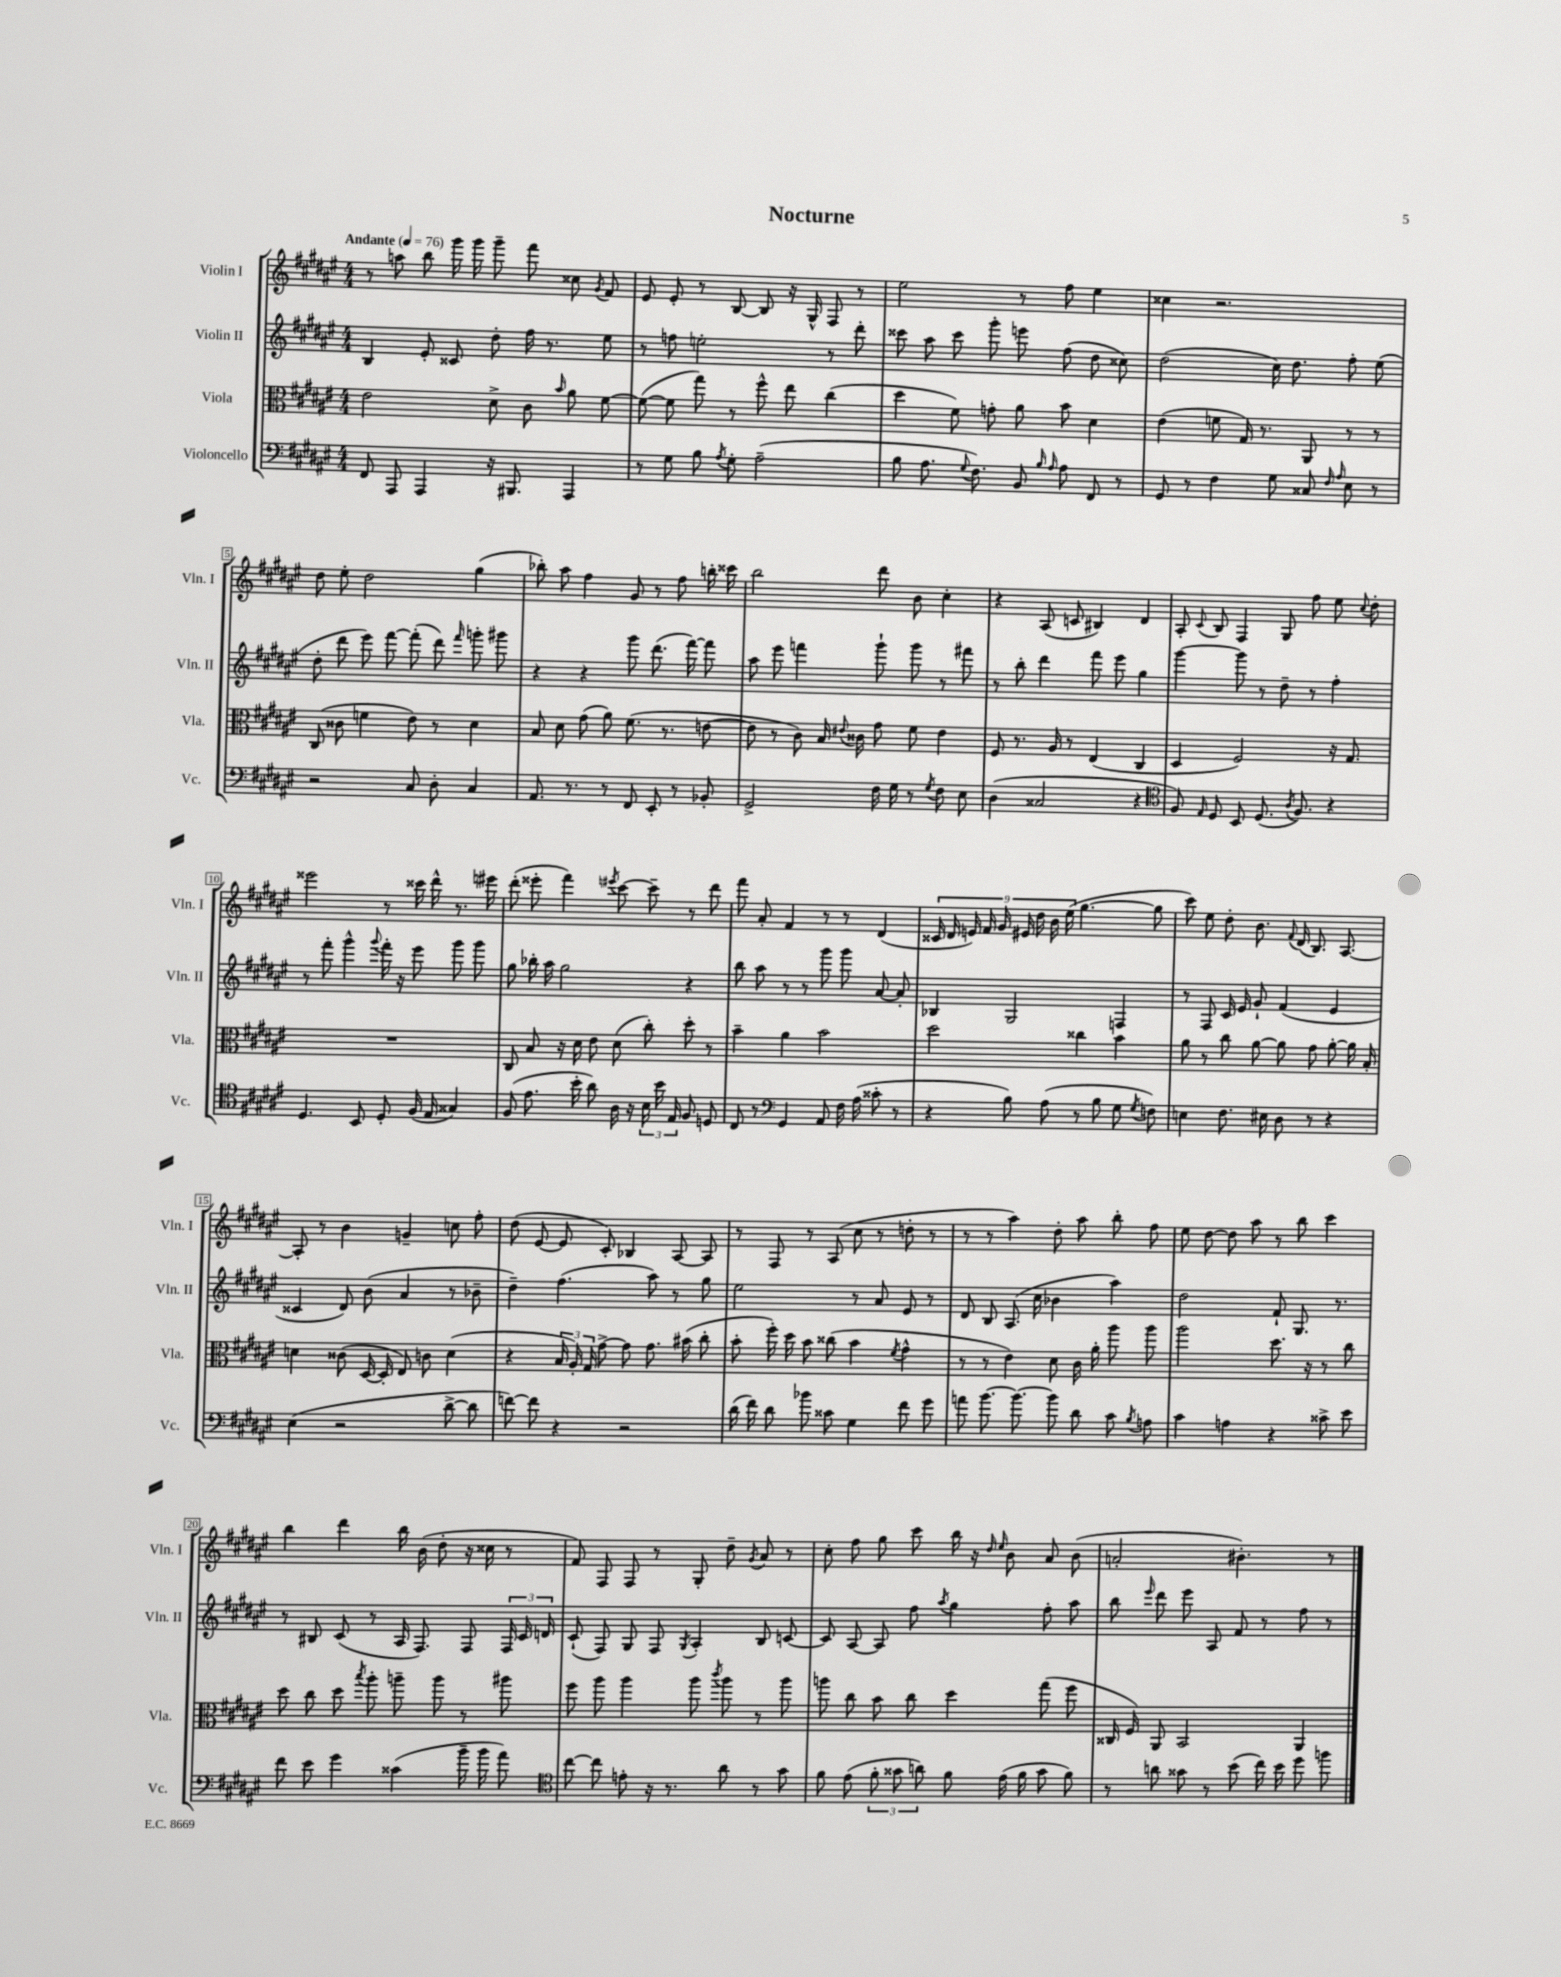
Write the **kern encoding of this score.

**kern	**kern	**kern	**kern
*part4	*part3	*part2	*part1
*staff4	*staff3	*staff2	*staff1
*I"Violoncello	*I"Viola	*I"Violin II	*I"Violin I
*I'Vc.	*I'Vla.	*I'Vln. II	*I'Vln. I
*clefF4	*clefC3	*clefG2	*clefG2
*k[f#c#g#d#a#e#]	*k[f#c#g#d#a#e#]	*k[f#c#g#d#a#e#]	*k[f#c#g#d#a#e#]
*M4/4	*M4/4	*M4/4	*M4/4
*MM76	*MM76	*MM76	*MM76
=1	=1	=1	=1
!	!	!	!LO:TX:a:B:t=Andante
8FF#/	2e#\	4B/	8r
8AAA#/	.	.	8aan\
4AAA#/	.	8e#'/	8bb\
.	.	8c##X/	16ggg#\
.	.	.	16ggg#\
16r	8d#^\	8dd#'\	8ggg#~\
8.BBB#X/	.	.	.
.	8c#\	16ff#\	8fff#\
.	.	8.r	.
.	16qqb/	.	.
4AAA#/	8a#\	.	8cc##X\
.	.	.	8qg#/
.	[8f#\	8ee#\	8f#/
=2	=2	=2	=2
8r	(8f#\_	8r	8e#/
8G#\	8f#\]	8ffn\	8e#'/
8B\	8gg#\)	2een'\	8r
8qA#/	.	.	.
8G#'\	8r	.	[8B/
(2A#~\	8ff#^^\	.	8B/]
.	8ee#\	.	16r
.	.	.	16G#^^/
.	(4cc#\	8r	8F#/
.	.	8ddd#'\	8r
=3	=3	=3	=3
8B\	4dd#\	8ccc##X\	2ee#\
8.A#\	.	8aa#\	.
.	8f#\)	8ccc##\	.
8qqG#/	.	.	.
8.F#\)	.	.	.
.	8gn'\	8ggg#'\	.
8BB/	8a#\	8eeen\	8r
16qqB/	.	.	.
16qqA#/	.	.	.
8A#\	8b\	(8ff#\	8ff#\
8FF#/	4d#\	8dd#\	4ee#\
8r	.	8cc##X\)	.
=4	=4	=4	=4
8GG#/	(4e#\	(2dd#\	4cc##X\
8r	.	.	.
4F#\	8fn\	.	2.r
.	16G#/)	.	.
.	8.r	.	.
8G#\	.	16cc#\)	.
.	.	8.dd#\	.
8C##X/	8AA#/	.	.
16qqF#/	.	.	.
16qqA#/	.	.	.
8E#\	8r	8ff#'\	.
8r	8r	(8ee#\	.
!!LO:LB:g=z
=5	=5	=5	=5
2r	(8C#/	8dd#'\	8dd#\
.	8c##X\	8ddd#\	8ee#'\
.	4fn\	8eee#\)	2dd#\
.	.	[8fff#\	.
8C#/	8e#\)	(8fff#'\]	.
8D#'\	8r	8ddd#\)	.
.	.	16qqfff#/	.
4C#/	4d#\	8gggn'\	(4gg#\
.	.	8ggg#X\	.
=6	=6	=6	=6
8.AA#/	8B/	4r	8bb-X'\)
.	8d#\	.	8aa#\
8.r	.	.	.
.	(8g#\	4r	4ff#\
8r	8a#\)	.	.
8FF#/	(8.f#\	8ggg#\	8g#/
8EE#'/	.	(8.ddd#\	8r
.	8.r	.	.
8r	.	.	8ff#\
.	.	[16fff#\)	.
8BB-X'/	[8en\	8fff#\]	16bbn'\
.	.	.	16ccc##X\
=7	=7	=7	=7
2GG#^/	8e\]	8aa#\	2bb\
.	8r	8eee#\	.
.	8c#\)	4fffn\	.
.	16B/	.	.
.	8qqe#X/	.	.
.	16c##X\	.	.
16F#\	8g#\	8ggg#`\	8ddd#\
16G#\	.	.	.
8r	8f#\	8ggg#\	8b\
8qG#/	.	.	.
8F#\	4e#\	8r	4cc#'\
8E#\	.	8fff#X\	.
=8	=8	=8	=8
(4D#\	8F#/	8r	4r
.	8.r	8bb'\	.
2C##X/	.	4ddd#\	(8A#/
.	16A#/	.	.
.	8r	.	8cn/
.	(4E#/	8fff#\	4B#X/)
.	.	8eee#\	.
4r	4C#/	4gg#\	4d#/
=9	=9	=9	=9
*clefC4	*	*	*
8F#/)	4D#/	[4ggg#\	8A#'/
16qqE#/	.	.	8qqc#/
8D#/	.	.	8B/
8BB/	2F#/)	8ggg#\]	4F#/
(8.D#/	.	8r	.
.	.	8dd#~\	8G#/
8qA#/	.	.	.
8.F#/)	.	.	.
.	.	8r	8ff#\
4r	16r	4ff#'\	8ee#\
.	8.G#/	.	.
.	.	.	8qqcc#/
.	.	.	8dd#'\
!!LO:LB:g=z
=10	=10	=10	=10
4.D#/	1r	8r	2eee##X\
.	.	8fff#'\	.
.	.	4ggg#^^\	.
8BB/	.	.	.
.	.	8qqggg#/	.
8D#'/	.	16fff#'\	8r
.	.	16r	.
(16F#/	.	8eee#\	16ccc##X\
16E#/	.	.	16ddd#^^\
4G##X/)	.	8ggg#\	8.r
.	.	8ggg#\	.
.	.	.	16eee#X\
=11	=11	=11	=11
(8F#/	8C#/	8gg#\	(8ddd#'\
8.e#\	8B/	16bb-X'\	8eee##X'\
.	.	16aa#\	.
.	16r	2gg#\	4fff#\)
16b'\	16d#\	.	.
8a#\)	8e#\	.	.
.	.	.	8qeee#X/
16A#\	(8d#\	.	[8ccc#\
16r	.	.	.
24B\	8cc#'\)	.	8ccc#~\]
24b\	.	.	.
24E#/	.	.	.
8F#/	8dd#'\	4r	8r
8Dn/	8r	.	8ddd#\
=12	=12	=12	=12
8C#/	4b~\	8bb\	8fff#\
8r	.	8aa#\	8a#'/
*clefF4	*	*	*
4GG#/	4a#\	8r	4f#/
.	.	8r	.
8AA#/	2b\	8ggg#\	8r
16F#\	.	8ggg#\	8r
(16A#\	.	.	.
8c##X'\	.	[8a#/	(4d#/
8r	.	8a#'/]	.
=13	=13	=13	=13
4r	2dd#\	4B-X/	18c##X/
.	.	.	18d#/
.	.	.	18en/)
.	.	.	18f#/
.	.	.	18g#/
8B\)	.	2G#/	.
.	.	.	18e#X/
.	.	.	18dd#\
(8A#\	.	.	.
.	.	.	18b\
.	.	.	(18ee#\
8r	4cc##X\	.	[4.gg#\
8B\	.	.	.
8G#\	4b\	4Fn/	.
8qG#/	.	.	.
8Fn\)	.	.	8gg#\]
=14	=14	=14	=14
4En\	8a#\	8r	8ccc#\)
.	8r	8F#/	8ee#\
8.F#\	8cc#\	16c#/	8dd#'\
.	.	16e#/	.
.	[8a#\	8g#`/	8.b\
16E#X\	.	.	.
8D#\	8a#\]	(4f#/	.
.	.	.	8qqf#/
.	.	.	(16d#/
8r	8g#\	.	8.B/)
4r	[8a#'\	4e#/	.
.	.	.	[8.A#/
.	16a#\]	.	.
.	16B'/	.	.
!!LO:LB:g=z
=15	=15	=15	=15
(4E#\	4dn\	4c##X/	8A#'/]
.	.	.	8r
2r	(8c##X\	8d#/)	4b\
.	[16D#/	(8b\	.
.	16D#'/]	.	.
.	8E#/)	4a#/	4gn~/
.	8cn\	.	.
[8d#^\	(4d\	8r	8ccn\
8d#\]	.	8b-X~\	8ff#'\
=16	=16	=16	=16
[8fn\)	4r	4dd#~\)	(8dd#\
8f\]	.	.	[8e#/
4r	24B/	(4.ff#\	8e#/]
.	24A#'/)	.	.
.	24G#/	.	.
.	[8g#^\	.	8c#'/)
2r	8g#\]	.	4B-X/
.	8.g#\	8aa#\)	.
.	.	8r	[8A#/
.	(16b#X\	.	.
.	8cc#'\	8gg#\	8A#/]
=17	=17	=17	=17
(16d#\	8b'\	2ee#\	8r
16f#\)	.	.	.
8d#\	16ff#'\)	.	8F#/
.	16dd#\	.	.
8b-X\	8b\	.	8r
8c##X\	(8cc##X\	.	(8A#/
4G#\	4b\	8r	8cc#\
.	.	8a#/	8r
.	8qf#/	.	.
8f#\	4g#^^\	8e#/	8ddn'\
8g#\	.	8r	8r
=18	=18	=18	=18
8an\	8r	8d#/	8r
[8.b\	8r	8B/	8r
.	4e#\)	(8.A#/	4aa#\)
8.b\_	.	.	.
.	.	16cc#\	.
8b\]	8d#\	4b-X\	8dd#'\
8d#\	16c#\	.	8aa#\
.	16a#'\	.	.
8c#\	8aa#\	4aa#\)	8bb'\
8qB/	.	.	.
8An\	8aa#\	.	8ff#\
=19	=19	=19	=19
4c#\	2aa#\	2dd#\	8ee#\
.	.	.	[8dd#\
4An\	.	.	8dd#\]
.	.	.	8aa#\
4r	8.dd#\	8f#`/	8r
.	.	8.G#/	8bb\
.	16r	.	.
8c##X^\	8r	.	4ccc#\
.	.	8.r	.
8e#\	8cc#\	.	.
!!LO:LB:g=z
=20	=20	=20	=20
8f#\	8dd#\	8r	4bb\
8e#\	8cc#\	8B#X/	.
4g#\	8dd#\	(8c#/	4ddd#\
.	8qbb/	.	.
.	8aa#'\	8r	.
(4c##X\	8aan~\	16A#/	16bb\
.	.	8.F#/)	(16b\
.	8aa\	.	8dd#'\
16b~\	8r	8F#/	16r
16b\	.	.	16cc##X\
8a#\)	8aa#X\	24F#/	8r
.	.	24c#/	.
.	.	24dn/	.
=21	=21	=21	=21
*clefC4	*	*	*
[8cc#\	8ff#\	(8c#`/	8f#/)
8cc#\]	8aa#\	8F#/)	8F#/
8en'\	4aa#\	8G#/	8F#/
16r	.	8F#/	8r
8.r	.	.	.
.	.	8qG#/	.
.	8aa#\	4A#'/	8G#'/
.	8qccc#/	.	.
8a#\	8aa#\	.	8dd#~\
.	.	.	8qg#/
8r	8r	8B/	8a#/
8g#\	8aa#\	[8cn/	8r
=22	=22	=22	=22
8f#\	8aan\	8c/]	8cc#'\
(8e#\	8cc#\	[8A#/	8ff#\
12f#'\	8b\	8A#/]	8gg#\
12g##X\	.	.	.
.	8cc#\	8ff#\	8ccc#\
12an\)	.	.	.
.	.	8qaa#/	.
8f#\	4dd#\	4gg#\	16bb\
.	.	.	16r
.	.	.	16qqdd#/
.	.	.	16qqee#/
(16e#\	.	.	8b\
16f#\	.	.	.
8g##\	(8gg#\	8ff#'\	8a#/
8f#\)	8ff#\	8aa#\	(8b\
=23	=23	=23	=23
8r	16C##X/	8bb\	2an'/
.	16F#/)	.	.
.	.	16qqeee#/	.
8an\	8AA#/	8ddd#\	.
8g##X\	2BB/	8eee#\	.
8r	.	8A#/	.
(8b\	.	8f#/	4.b#X'\)
16cc#\)	.	8r	.
16b\	.	.	.
8dd#\	4AA#/	8ff#\	.
8ffn\	.	8r	8r
==	==	==	==
*-	*-	*-	*-
